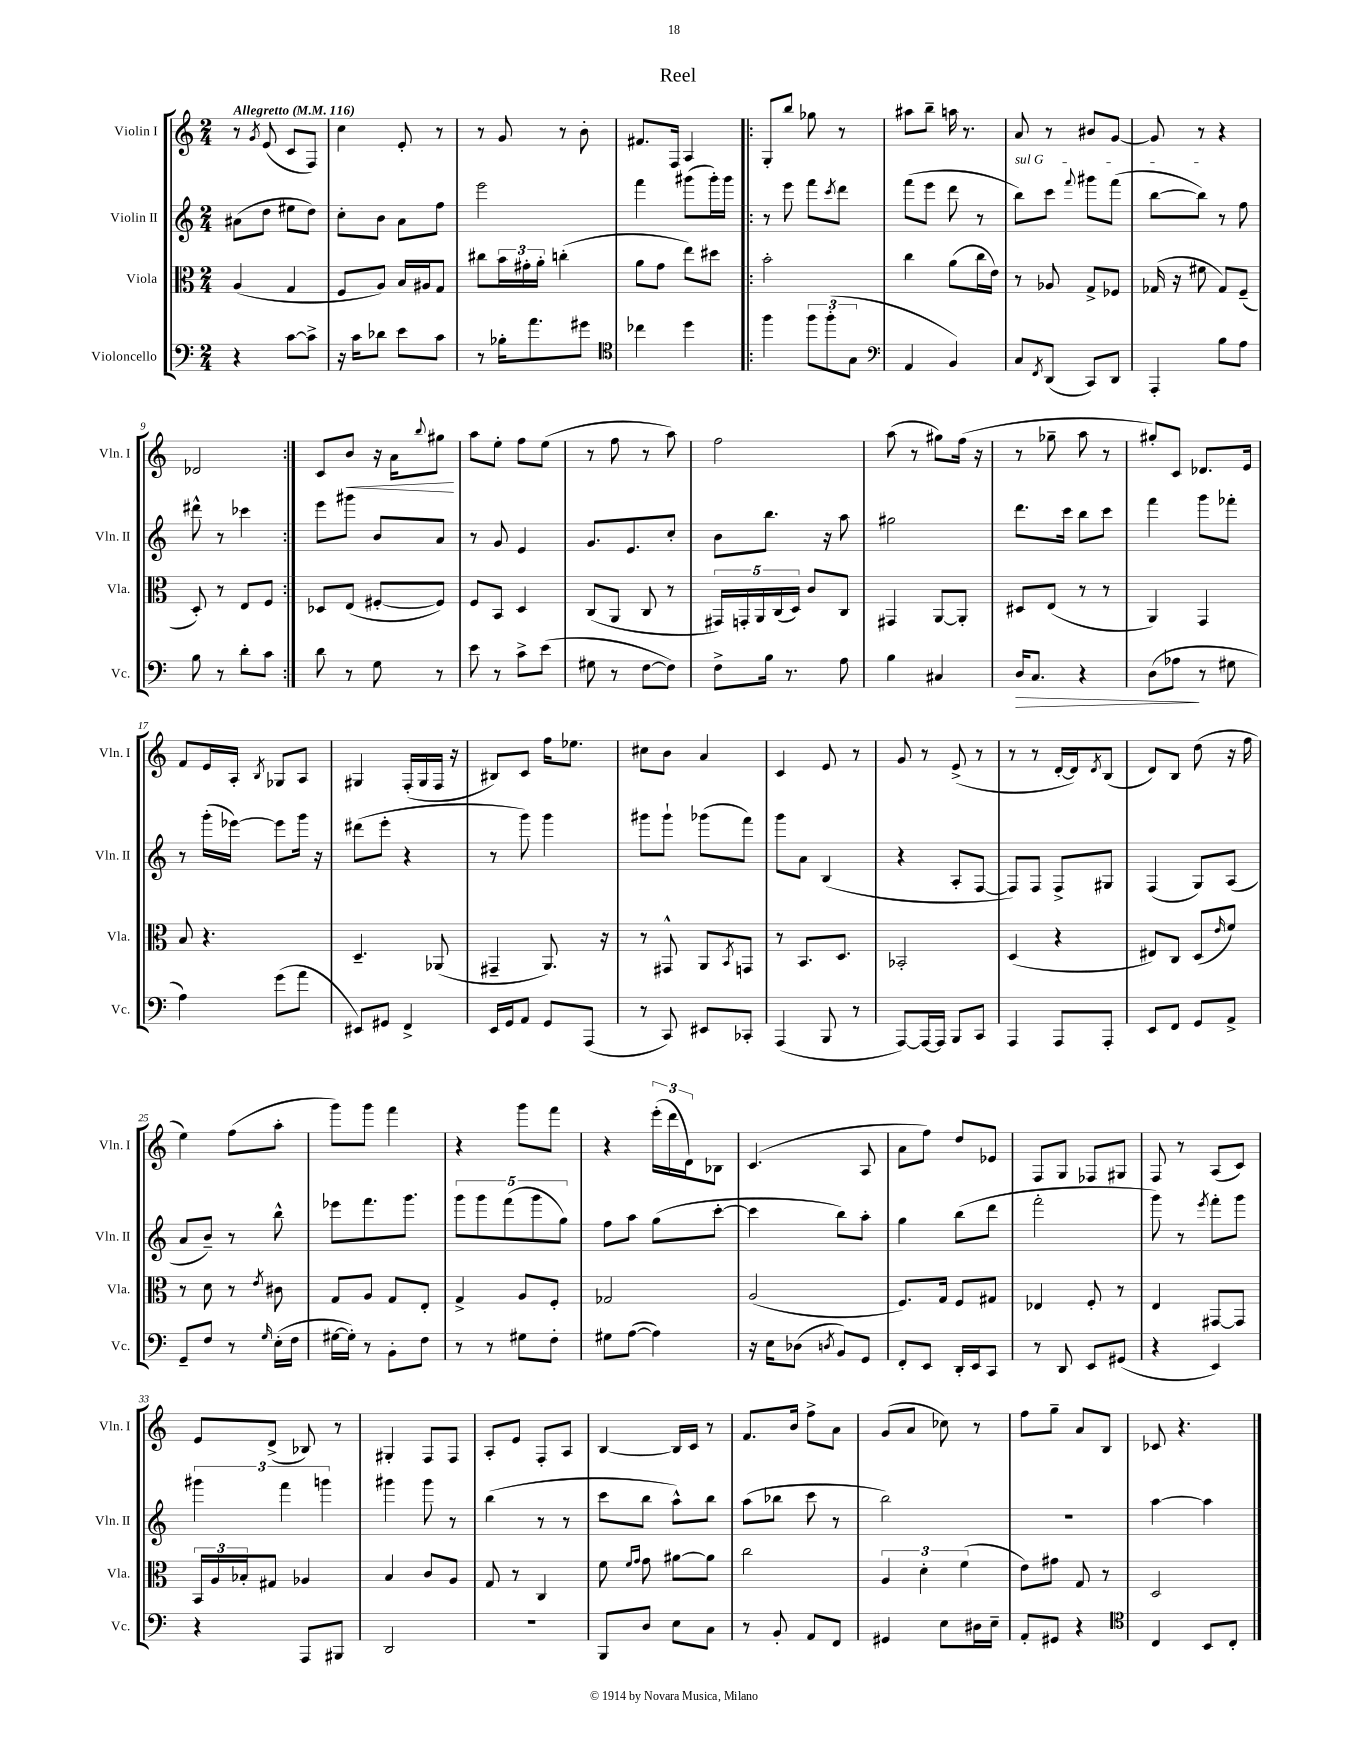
\header { title = "Reel" }
<<
\new StaffGroup <<
\new Staff = "s0" \with { instrumentName = "Violin I" shortInstrumentName = "Vln. I" } {
    \clef treble \key c \major \numericTimeSignature \time 2/4 \tempo "Allegretto" 4 = 116
    r8 \acciaccatura { g'8 } e'8( c'8 f8) |
    c''4 e'8-. r8 |
    r8 g'8 r8 b'8-. |
    fis'8. f16 a4 |
    \repeat volta 2 { g8-. b''8 ges''8 r8 |
    ais''8 b''8-- a''16 r8. |
    a'8 r8 bis'8 g'8~ |
    g'8 r8 r4 |
    des'2 | }
    c'8 b'8\< r16 a'16 \appoggiatura { b''8 } gis''8\! |
    a''8 e''8-. f''8 e''8( |
    r8 f''8 r8 a''8) |
    f''2 |
    a''8( r8 gis''8) f''16( r16 |
    r8 ges''8-- a''8 r8 |
    gis''8-.) c'8 des'8. e'16 |
    f'8 e'16 a16-. \acciaccatura { b8 } ges8 a8 |
    gis4 f16-.( gis16 f16 r16 |
    bis8) c'8 f''16 ees''8. |
    cis''8 b'8 a'4 |
    c'4 e'8 r8 |
    g'8 r8 e'8->( r8 |
    r8 r8 d'16~-. d'16) \acciaccatura { d'8 } b8( |
    d'8) b8 d''8( r16 f''16 |
    e''4) f''8( a''8-. |
    g'''8) g'''8 f'''4 |
    r4 g'''8 f'''8 |
    r4 \tuplet 3/2 { e'''16-.( d'''16 d'16) } bes8 |
    c'4.( a8 |
    a'8 f''8) d''8 ees'8 |
    f8 g8 fes8 gis8 |
    f8 r8 a8( c'8) |
    e'8 d'8->( bes8) r8 |
    gis4-. f8 f8 |
    a8-. e'8 f8-. a8 |
    b4~ b16 c'16 r8 |
    f'8. b'16 f''8-> a'8 |
    g'8( a'8 ces''8) r8 |
    f''8 g''8-- a'8 b8 |
    ces'8 r4. \bar "|." |
}
\new Staff = "s1" \with { instrumentName = "Violin II" shortInstrumentName = "Vln. II" } {
    \clef treble \key c \major \numericTimeSignature \time 2/4
    ais'8( d''8 eis''8 d''8) |
    c''8-. b'8 a'8 f''8 |
    e'''2 |
    f'''4 gis'''8( gis'''16-.) gis'''16 |
    \repeat volta 2 { r8 e'''8 f'''8 \acciaccatura { c'''8 } d'''8 |
    f'''8( e'''8 d'''8 r8 |
    \once \override TextSpanner.bound-details.left.text = \markup { \italic "sul G" } b''8\startTextSpan) c'''8 \appoggiatura { f'''8 } gis'''8 f'''8( |
    b''8~ b''8\stopTextSpan) r8 f''8 |
    dis'''8-^ r8 ces'''4 | }
    e'''8 gis'''8 b'8 a'8 |
    r8 g'8 e'4 |
    g'8. e'8. c''8-. |
    b'8 b''8. r16 a''8 |
    gis''2 |
    d'''8. c'''16 b''8 c'''8 |
    f'''4 g'''8 fes'''8-. |
    r8 g'''16-.( ees'''16~) ees'''8 g'''16 r16 |
    dis'''8( e'''8-. r4 |
    r8 g'''8) g'''4 |
    gis'''8 gis'''8-! ges'''8( f'''8) |
    g'''8 a'8 b4( |
    r4 a8-. f8~ |
    f8) f8 f8-> gis8 |
    f4( g8) a8( |
    a'8 b'8--) r8 b''8-^ |
    ees'''8 f'''8. g'''8. |
    \tuplet 5/4 { g'''8 g'''8 f'''8( g'''8 g''8) } |
    f''8 a''8 g''8( c'''8~-. |
    c'''4 b''8) a''8-. |
    g''4 b''8( d'''8 |
    f'''2-. |
    g'''8) r8 \acciaccatura { e'''8 } f'''8-. g'''8 |
    \tuplet 3/2 { gis'''4 f'''4 g'''4 } |
    gis'''4 gis'''8 r8 |
    b''4( r8 r8 |
    c'''8 b''8 a''8-^) b''8 |
    a''8( bes''8 c'''8 r8 |
    b''2) |
    r2 |
    a''4~ a''4 \bar "|." |
}
\new Staff = "s2" \with { instrumentName = "Viola" shortInstrumentName = "Vla." } {
    \clef alto \key c \major \numericTimeSignature \time 2/4
    a4( g4 |
    f8 a8) b16 ais16 g8 |
    cis''8 \tuplet 3/2 { b'16 gis'16-. a'16-. } c''4-.( |
    a'8 g'8 e''8) dis''8 |
    \repeat volta 2 { b'2-. |
    c''4 a'8( c''16 e'16) |
    r8 aes8 g8-> fes8 |
    ges16( r16 fis'8 ges8) f8--( |
    d8-.) r8 e8 f8 | }
    des8 e8( fis8~-. fis8) |
    f8 b,8 d4 |
    c8( a,8 c8 r8 |
    \tuplet 5/4 { gis,16) g,16-. a,16 c16( d16) } c'8 c8 |
    gis,4 a,8~ a,8-. |
    dis8 e8( r8 r8 |
    a,4) g,4 |
    b8 r4. |
    d4.-- aes,8( |
    gis,4-- a,8.) r16 |
    r8 gis,8-^ a,8 \acciaccatura { b,8 } g,8 |
    r8 b,8. d8. |
    bes,2-. |
    d4( r4 |
    eis8) c8 d8( \grace { e'16 } f'8) |
    r8 d'8 r8 \acciaccatura { e'8 } cis'8 |
    g8 a8 g8 e8-. |
    g4-> a8 f8-. |
    ges2 |
    a2( |
    f8.) g16 f8 gis8 |
    ees4 f8-. r8 |
    e4 gis,8~ gis,8 |
    \tuplet 3/2 { b,16 a16 bes16-. } gis8 aes4 |
    b4 c'8 a8 |
    g8 r8 c4 |
    f'8 \grace { f'16 g'16 } g'8 ais'8~ ais'8 |
    c''2 |
    \tuplet 3/2 { a4 d'4-. f'4( } |
    e'8) gis'8 g8 r8 |
    d2 \bar "|." |
}
\new Staff = "s3" \with { instrumentName = "Violoncello" shortInstrumentName = "Vc." } {
    \clef bass \key c \major \numericTimeSignature \time 2/4
    r4 c'8~ c'8-> |
    r16 c'16 des'8 e'8 c'8 |
    r8 bes16-. a'8. gis'8 |
    \clef tenor ces''4 d''4 |
    \repeat volta 2 { f''4 \tuplet 3/2 { f''8 f''8-.( g8 } |
    \clef bass a,4 b,4) |
    c8 \acciaccatura { f,8 } d,8( c,8) d,8 |
    a,,4-. b8 a8 |
    b8 r8 d'8-. c'8 | }
    d'8 r8 g8 r8 |
    e'8 r8 c'8-> e'8( |
    gis8 r8 f8~ f8) |
    f8-> b16 r8. a8 |
    b4 cis4 |
    d16\> c8. r4 |
    d8( aes8\! r8 gis8 |
    a4) g'8( a'8 |
    eis,8) gis,8 f,4-> |
    e,16 g,16 a,8 g,8 a,,8( |
    r8 c,8) eis,8 ces,8-. |
    a,,4( b,,8 r8 |
    a,,8~) a,,16~ a,,16 b,,8 c,8 |
    a,,4 a,,8 a,,8-. |
    e,8 f,8 g,8 a,8-> |
    g,8-- f8 r8 \grace { g16 } e16-.( f16 |
    gis16~ gis16-.) r8 b,8-. f8 |
    r8 r8 gis8 f8-. |
    gis8 a8~( a4) |
    r16 e16 des8( \acciaccatura { d8 } b,8) g,8 |
    f,8-. e,8 d,16-. e,16 c,8 |
    r8 d,8 e,8 gis,8( |
    r4 e,4) |
    r4 a,,8 bis,,8 |
    d,2 |
    r2 |
    b,,8 d8 e8 c8 |
    r8 b,8-. a,8 f,8 |
    gis,4 e8 dis16 e16-- |
    a,8-. gis,8 r4 |
    \clef tenor c4 b,8 c8-. \bar "|." |
}
>>
>>
